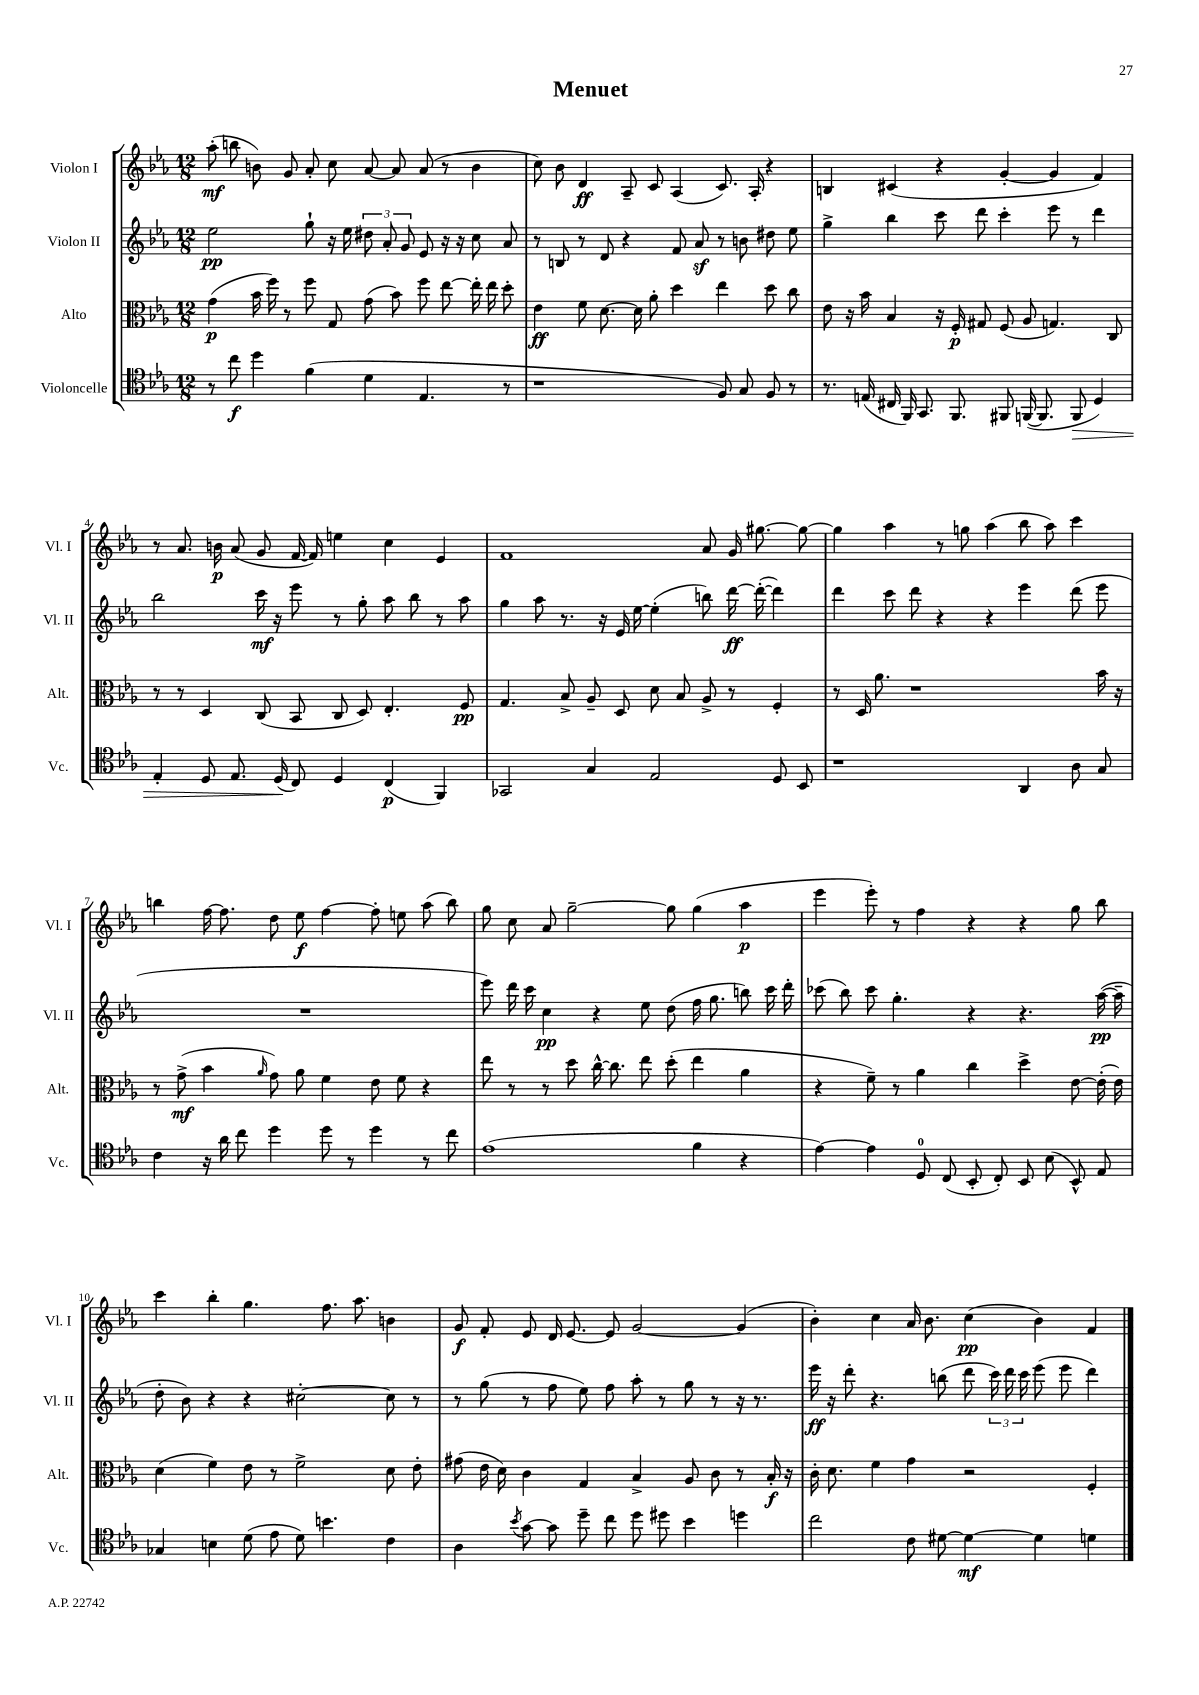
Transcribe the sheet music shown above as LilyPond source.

\header { title = "Menuet" }
<<
\new StaffGroup <<
\new Staff = "s0" \with { instrumentName = "Violon I" shortInstrumentName = "Vl. I" } {
    \clef treble \key ees \major \numericTimeSignature \time 12/8
    \autoBeamOff aes''8-.\mf( b''8 b'8) g'8 aes'8-. c''8 aes'8~ aes'8 aes'8( r8 b'4 |
    c''8) bes'8 d'4\ff aes8-- c'8 aes4( c'8.) aes16-. r4 |
    b4 cis'4( r4 g'4~-. g'4 f'4) |
    r8 aes'8. b'16\p aes'8( g'8 f'16~ f'16) e''4 c''4 ees'4 |
    f'1 aes'8 g'16 gis''8.~ gis''8~ |
    gis''4 aes''4 r8 g''8 aes''4( bes''8 aes''8) c'''4 |
    b''4 f''16~ f''8. d''8 ees''8\f f''4~ f''8-. e''8 aes''8( b''8) |
    g''8 c''8 aes'8 g''2~-- g''8 g''4( aes''4\p |
    ees'''4 ees'''8-.) r8 f''4 r4 r4 g''8 bes''8 |
    c'''4 bes''4-. g''4. f''8. aes''8. b'4 |
    g'8\f f'8-. ees'8 d'16 ees'8.~ ees'8 g'2~ g'4( |
    bes'4-.) c''4 aes'16 bes'8. c''4\pp( bes'4) f'4 \bar "|." |
}
\new Staff = "s1" \with { instrumentName = "Violon II" shortInstrumentName = "Vl. II" } {
    \clef treble \key ees \major \numericTimeSignature \time 12/8
    \autoBeamOff ees''2\pp g''8-! r16 ees''16 \tuplet 3/2 { dis''8 aes'8-. g'8 } ees'8 r16 r16 c''8 aes'8 |
    r8 b8 r8 d'8 r4 f'8 aes'8\sf r8 b'8 dis''8 ees''8 |
    g''4-> bes''4 c'''8 d'''8 c'''4-. ees'''8 r8 d'''4 |
    bes''2 c'''16\mf r16 ees'''8 r8 g''8-. aes''8 bes''8 r8 aes''8 |
    g''4 aes''8 r8. r16 ees'16 ees''16~ ees''4-.( b''8) d'''16~\ff d'''16~-.( d'''4) |
    d'''4 c'''8 d'''8 r4 r4 ees'''4 d'''8( ees'''8 |
    R1. |
    ees'''8) d'''16 c'''16 c''4\pp r4 ees''8 d''8( f''16 g''8. b''8) c'''16 d'''16-. |
    ces'''8( bes''8) ces'''8 g''4.-. r4 r4. aes''16~\pp( aes''16-- |
    d''8-. bes'8) r4 r4 cis''2~-. cis''8 r8 |
    r8 g''8( r8 f''8 ees''8) f''8 aes''8-. r8 g''8 r8 r16 r8. |
    ees'''16\ff r16 d'''8-. r4. b''8( d'''8 \tuplet 3/2 { c'''16) d'''16 c'''16 } ees'''8( ees'''8 d'''4) \bar "|." |
}
\new Staff = "s2" \with { instrumentName = "Alto" shortInstrumentName = "Alt." } {
    \clef alto \key ees \major \numericTimeSignature \time 12/8
    \autoBeamOff g'4\p( bes'16 f''16) r8 f''8 g8 g'8( bes'8) f''8 ees''8~ ees''16-. ees''16 d''8-. |
    ees'4\ff f'8 d'8.~ d'16 aes'8-. d''4 ees''4 d''8 c''8 |
    ees'8 r16 bes'16 bes4 r16 f16-.\p gis8 f8( aes8 g4.) c8 |
    r8 r8 d4 c8( bes,8 c8 d8) ees4.-. f8\pp |
    g4. bes8-> aes8-- d8 d'8 bes8 aes8-> r8 f4-. |
    r8 d16 aes'8. r1 bes'16 r16 |
    r8 g'8->\mf( bes'4 \grace { aes'16 } g'8) aes'8 f'4 ees'8 f'8 r4 |
    ees''8 r8 r8 d''8 c''16~-^ c''8. ees''8 d''8-.( ees''4 aes'4 |
    r4 f'8--) r8 aes'4 c''4 d''4-> ees'8~ ees'16-.( ees'16) |
    d'4( f'4) ees'8 r8 f'2-> d'8 ees'8-. |
    gis'8( ees'16 d'16) c'4 g4 bes4-> aes8 c'8 r8 bes16-.\f r16 |
    c'16-. d'8. f'4 g'4 r2 f4-. \bar "|." |
}
\new Staff = "s3" \with { instrumentName = "Violoncelle" shortInstrumentName = "Vc." } {
    \clef tenor \key ees \major \numericTimeSignature \time 12/8
    \autoBeamOff r8 c''8\f d''4 f'4( d'4 ees4. r8 |
    r1 f8) g8 f8 r8 |
    r8. e16( cis16 f,16) g,8. f,8. fis,8 f,16~( f,8. f,8\> d4) |
    ees4-. d8 ees8. d16\!( c8) d4 c4\p( f,4) |
    ges,2 g4 ees2 d8 bes,8 |
    r1 aes,4 aes8 g8 |
    c'4 r16 aes'16 c''8 d''4 d''8 r8 d''4 r8 c''8 |
    ees'1( f'4 r4 |
    ees'4~) ees'4 d8-0 c8( bes,8-. c8-.) bes,8 bes8( bes,8-^) ees8 |
    ges4 b4 d'8( ees'8 d'8) b'4. c'4 |
    aes4 \acciaccatura { bes'8 } g'8~ g'8 d''8-- c''8 d''8 dis''8 bes'4 d''4 |
    c''2 c'8 dis'8~ dis'4~\mf dis'4 d'4 \bar "|." |
}
>>
>>
